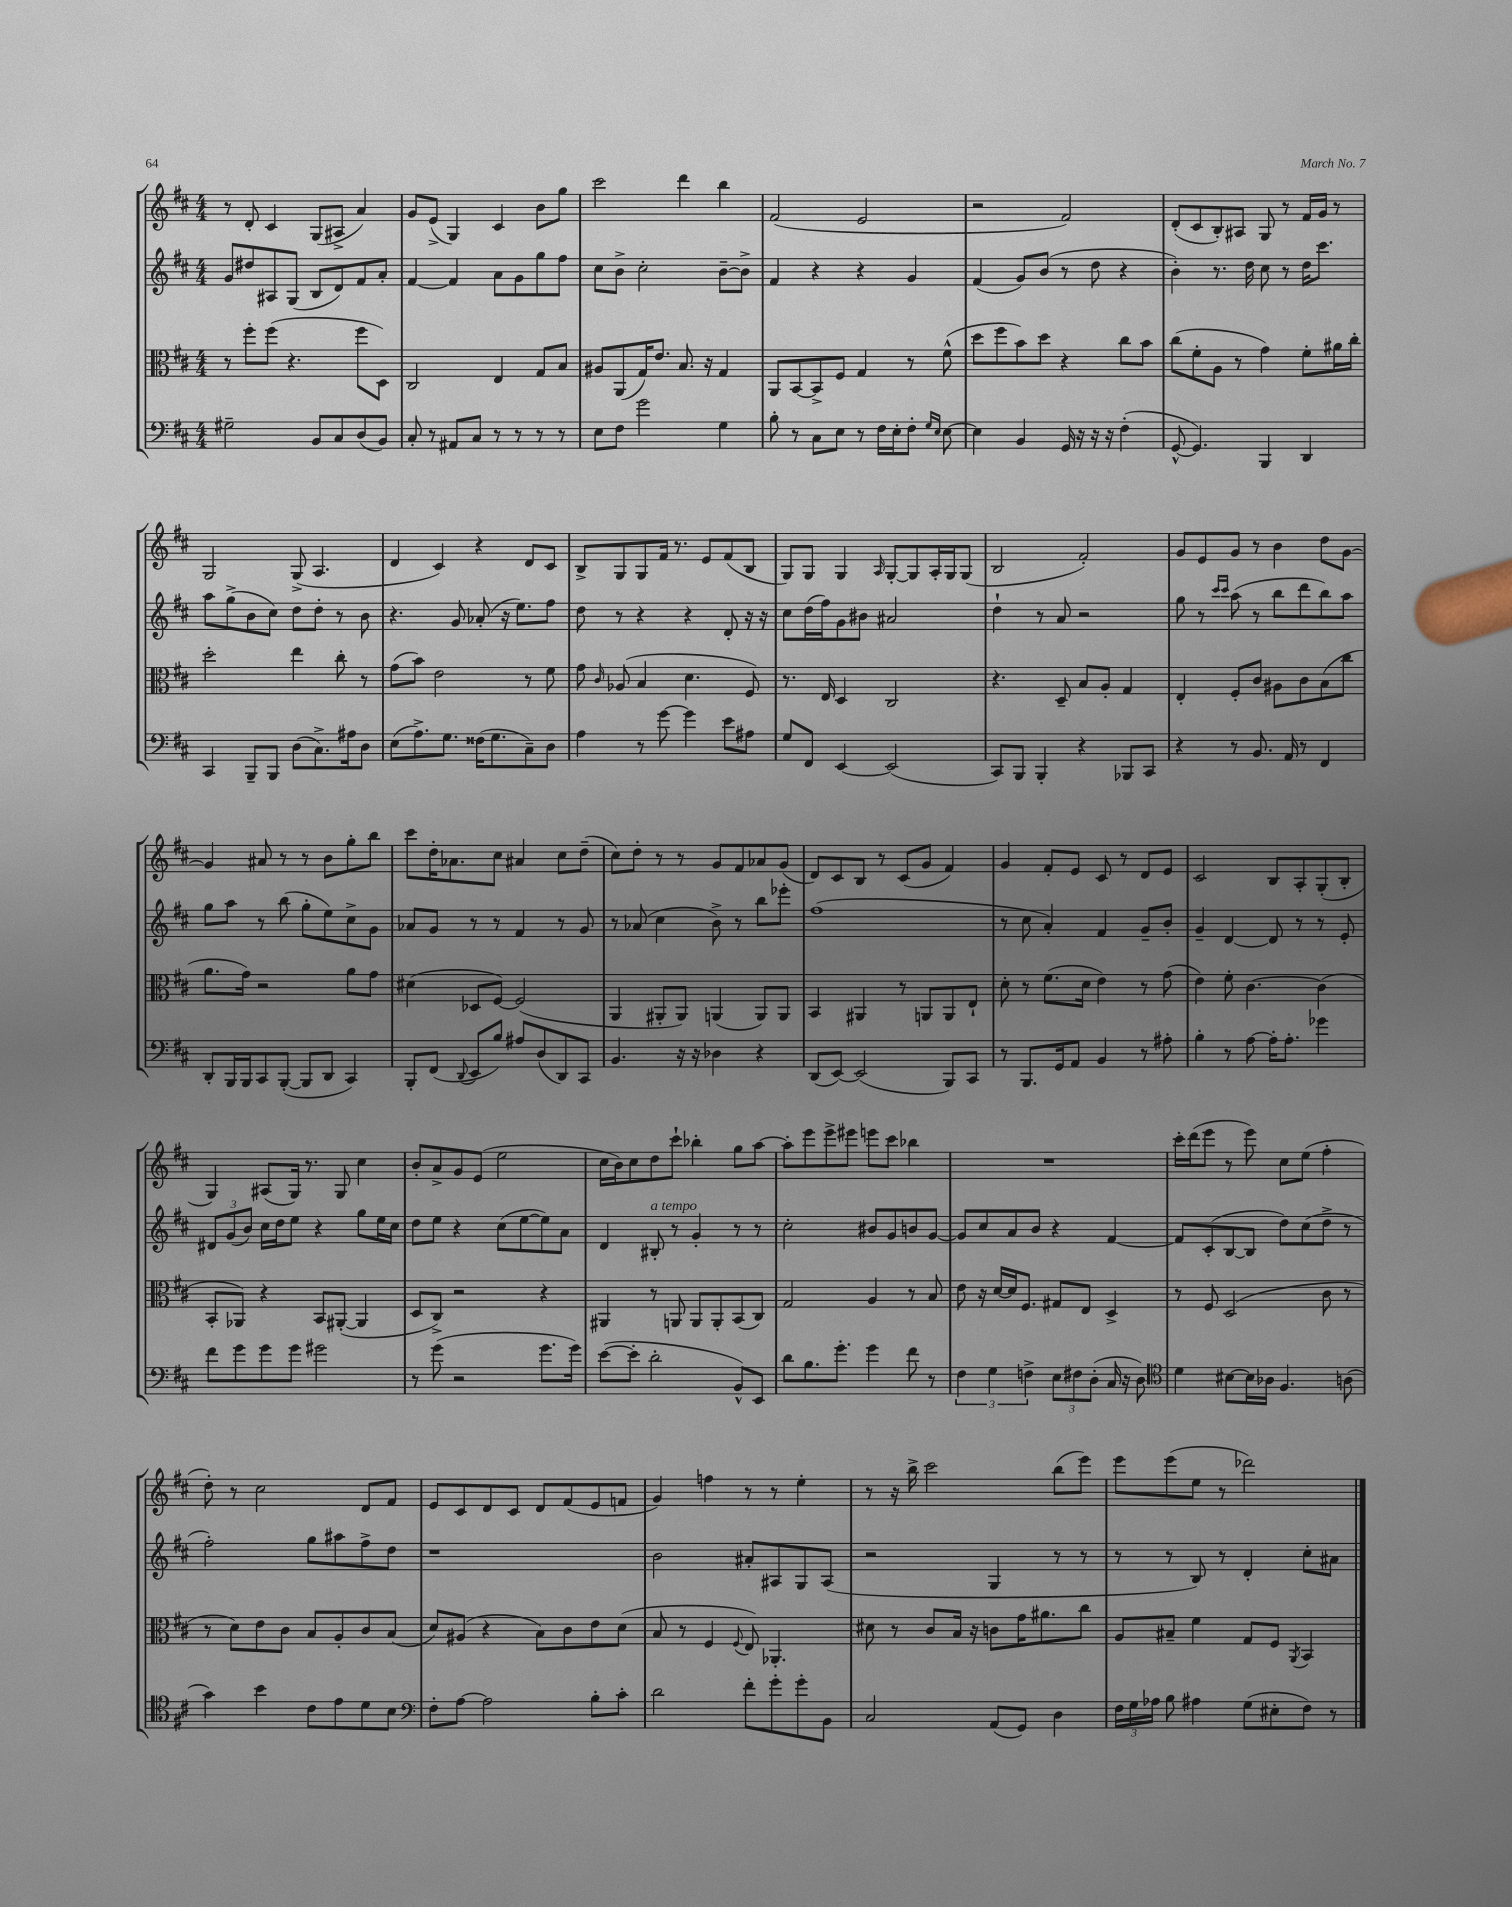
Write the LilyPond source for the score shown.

<<
\new StaffGroup <<
\new Staff = "s0" {
    \clef treble \key d \major \numericTimeSignature \time 4/4
    \autoBeamOff r8 d'8-. cis'4 g8[( ais8]-> a'4) |
    g'8[ e'8]->( g4) cis'4 b'8[ g''8] |
    cis'''2 d'''4 b''4 |
    fis'2( e'2 |
    r2 fis'2) |
    d'8[-.( cis'8 b8-.) ais8] g8 r8 fis'16[ g'16] r8 |
    g2 g8->( a4. |
    d'4 cis'4) r4 d'8[ cis'8] |
    b8[-> g8 g8 fis'16] r8. e'8[ fis'8( b8] |
    g8[) g8] g4 \grace { a16 } g8[~-. g8 a16-. g16 g8]( |
    b2 fis'2-.) |
    g'8[ e'8 g'8] r8 b'4 d''8[ g'8]~ |
    g'4 ais'8 r8 r8 b'8[ g''8-. b''8] |
    cis'''8[ d''16-. aes'8. cis''8] ais'4 cis''8[ d''8]--( |
    cis''8[) d''8]-. r8 r8 g'8[ fis'8 aes'8 g'8]( |
    d'8[) cis'8 b8] r8 cis'8[( g'8] fis'4) |
    g'4 fis'8[-. e'8] cis'8 r8 d'8[ e'8] |
    cis'2 b8[ a8-. g8-.( b8]-. |
    g4) ais8[( g16]) r8. g8 cis''4 |
    b'8[-. a'8-> g'8 e'8]( e''2 |
    cis''16[ b'16) cis''8 d''8 cis'''8]-! bes''4-. g''8[ a''8]~ |
    a''8[-. e'''8 e'''8-> eis'''8] e'''8[ cis'''8] bes''4 |
    R1 |
    cis'''16[-. d'''16( e'''8] r8 e'''8) cis''8[ e''8]( fis''4-. |
    d''8-.) r8 cis''2 d'8[ fis'8] |
    e'8[ cis'8 d'8 cis'8] d'8[ fis'8( e'8 f'8] |
    g'4) f''4 r8 r8 e''4-. |
    r8 r16 b''16-> cis'''2 b''8[( e'''8]) |
    e'''8[ e'''8( e''8] r8 des'''2) \bar "|." |
}
\new Staff = "s1" {
    \clef treble \key d \major \numericTimeSignature \time 4/4
    \autoBeamOff g'8[ dis''8 ais8 g8]( b8[ d'8) fis'8 a'8]-. |
    fis'4~ fis'4 a'8[ g'8 g''8 fis''8] |
    cis''8[ b'8]-> cis''2-. b'8[~-- b'8]-> |
    fis'4 r4 r4 g'4 |
    fis'4( g'8[) b'8]( r8 d''8 r4 |
    b'4-.) r8. d''16 cis''8 r8 d''16[ cis'''8.] |
    a''8[ g''8->( b'8 cis''8]) d''8[ d''8]-. r8 b'8 |
    r4. g'8 aes'8-.( r16 e''8.[) fis''8] |
    d''8 r8 r4 r4 d'8-. r16 r16 |
    cis''8[ d''16( fis''16) g'8 bis'8] ais'2 |
    d''4-! r8 a'8 r2 |
    g''8 r8 \grace { cis'''16[ cis'''16] } a''8( r8 b''8[ d'''8 b''8) a''8] |
    g''8[ a''8] r8 b''8( g''8[-. e''8) cis''8-> g'8] |
    aes'8[ g'8] r8 r8 fis'4 r8 g'8 |
    r8 aes'8( cis''4 b'8->) r8 b''8[ ees'''8]-. |
    fis''1( |
    r8 cis''8 a'4-.) fis'4 g'8[-- b'8]-. |
    g'4-- d'4~ d'8 r8 r8 e'8-. |
    \tuplet 3/2 { dis'8[ g'8( b'8]) } cis''16[ d''16 e''8] r4 g''8[ e''16 cis''16] |
    d''8[ e''8] r4 cis''8[( e''8~ e''8) a'8] |
    d'4 bis8-.^\markup { \italic "a tempo" } r8 g'4-. r8 r8 |
    cis''2-. bis'8[ g'8 b'8 g'8]~ |
    g'8[ cis''8 a'8 b'8] r4 fis'4~ |
    fis'8[ cis'8-.( b8~ b8] d''8[) cis''8( d''8]-> r8 |
    fis''2-.) g''8[ ais''8 fis''8-> d''8] |
    r1 |
    b'2 ais'8[-. ais8 g8 ais8]( |
    r2 g4 r8 r8 |
    r8 r8 b8) r8 d'4-. cis''8[-. ais'8] \bar "|." |
}
\new Staff = "s2" {
    \clef alto \key d \major \numericTimeSignature \time 4/4
    \autoBeamOff r8 fis''8[-. fis''8]( r4. fis''8[ d8]) |
    cis2 e4 g8[ b8] |
    ais8[ a,8( g16) e'8.] b8. r16 g4 |
    a,8[ b,8~ b,8-> fis8] g4 r8 fis'8-^( |
    d''8[ fis''8 b'8) d''8] r4 cis''8[ b'8] |
    cis''8[( fis'8-. a8] r8 g'4) fis'8[-. ais'16 cis''16]-. |
    d''2-. e''4 cis''8-. r8 |
    g'8[( b'8]) e'2 r8 fis'8 |
    g'8 \grace { cis'16 } aes8( b4 d'4. fis8) |
    r8. e16 d4 cis2 |
    r4. d8-- b8[ a8]-. g4 |
    e4-. fis8[-. cis'8] ais8[ cis'8 b8( cis''8] |
    a'8.[ g'16]) r2 a'8[ g'8] |
    dis'4( des8[ fis8]~) fis2( |
    a,4 ais,8[-. ais,8]) a,4( a,8[) a,8] |
    b,4 ais,4 r8 a,8[ a,8 e8]-! |
    d'8-. r8 fis'8.[( d'16] e'4) r8 g'8( |
    e'4) fis'8-. cis'4.~ cis'4( |
    b,8[-. aes,8]) r4 b,8[ ais,8]~-.( ais,4 |
    d8[ cis8]->) r2 r4 |
    ais,4 r8 a,8 a,8[ a,8-. b,8( cis8]) |
    g2 a4 r8 b8 |
    e'8 r16 d'16[~ d'16 fis8.] gis8[ e8] d4-> |
    r8 fis8 d2( cis'8 r8 |
    r8 d'8[) e'8 cis'8] b8[ a8-. cis'8 b8]( |
    d'8[) ais8]( r4 b8[) cis'8 e'8 d'8]( |
    b8 r8 fis4 \appoggiatura { fis8 } e8) aes,4.-. |
    dis'8 r8 cis'8[ b16] r16 c'8[ g'16 ais'8. cis''8] |
    a8[ bis8]-- fis'4 g8[ fis8] \acciaccatura { a,8 } b,4 \bar "|." |
}
\new Staff = "s3" {
    \clef bass \key d \major \numericTimeSignature \time 4/4
    \autoBeamOff gis2-- b,8[ cis8 d8( b,8]) |
    cis8-. r8 ais,8[ cis8] r8 r8 r8 r8 |
    e8[ fis8] g'2 g4 |
    b8-. r8 cis8[ e8] r8 fis16[ e16-. fis8]-. \grace { g16[ e16] } e8~ |
    e4 b,4 g,16 r16 r16 r16 fis4-.( |
    g,8~-^ g,4.) b,,4 d,4 |
    cis,4 b,,8[-- b,,8] d8[( cis8.->) ais16 d8] |
    e8[( a8.->) g8.] fisis16[( g8. cis8--) d8] |
    a4 r8 g'8~ g'4 e'8[ ais8] |
    g8[ fis,8] e,4~ e,2( |
    cis,8[) b,,8] b,,4-. r4 bes,,8[ cis,8] |
    r4 r8 b,8. a,16 r8 fis,4 |
    d,8[-. b,,16 b,,16 cis,8 b,,8]~-.( b,,8[ d,8] cis,4) |
    b,,8[-. fis,8]( \appoggiatura { d,8 } e,8[ b8]) ais8[ d8( d,8) cis,8] |
    b,4. r16 r16 des4 r4 |
    d,8[( e,8]~) e,2( b,,8[) cis,8] |
    r8 b,,8.[ g,16 a,8] b,4 r8 ais8-. |
    b4-. r8 a8~ a16[-. a8.]-. ges'4 |
    fis'8[ g'8 g'8 g'8] gis'2 |
    r8 g'8( r2 g'8.[ g'16]) |
    e'8[~( e'8]-. d'2-. b,8[-^) e,8] |
    d'8[ b8. g'8.]-. g'4 fis'8 r8 |
    \tuplet 3/2 { fis4 g4 f4-> } \tuplet 3/2 { e8[ fis8 d8]-.( } cis16 r16 d8) |
    \clef tenor d'4 bis8[~ bis16 aes16] fis4. a8( |
    g'4) b'4 cis'8[ e'8 d'8 b8] |
    \clef bass fis8[-. a8]~ a2 b8[-. cis'8]-. |
    d'2 fis'8[-. g'8-. g'8-. b,8] |
    cis2 a,8[( g,8]) d4 |
    \tuplet 3/2 { fis16[ g16 aes16] } b8 ais4 g8[( eis8-. fis8]) r8 \bar "|." |
}
>>
>>
\layout { \context { \Score \remove "Bar_number_engraver" } }
